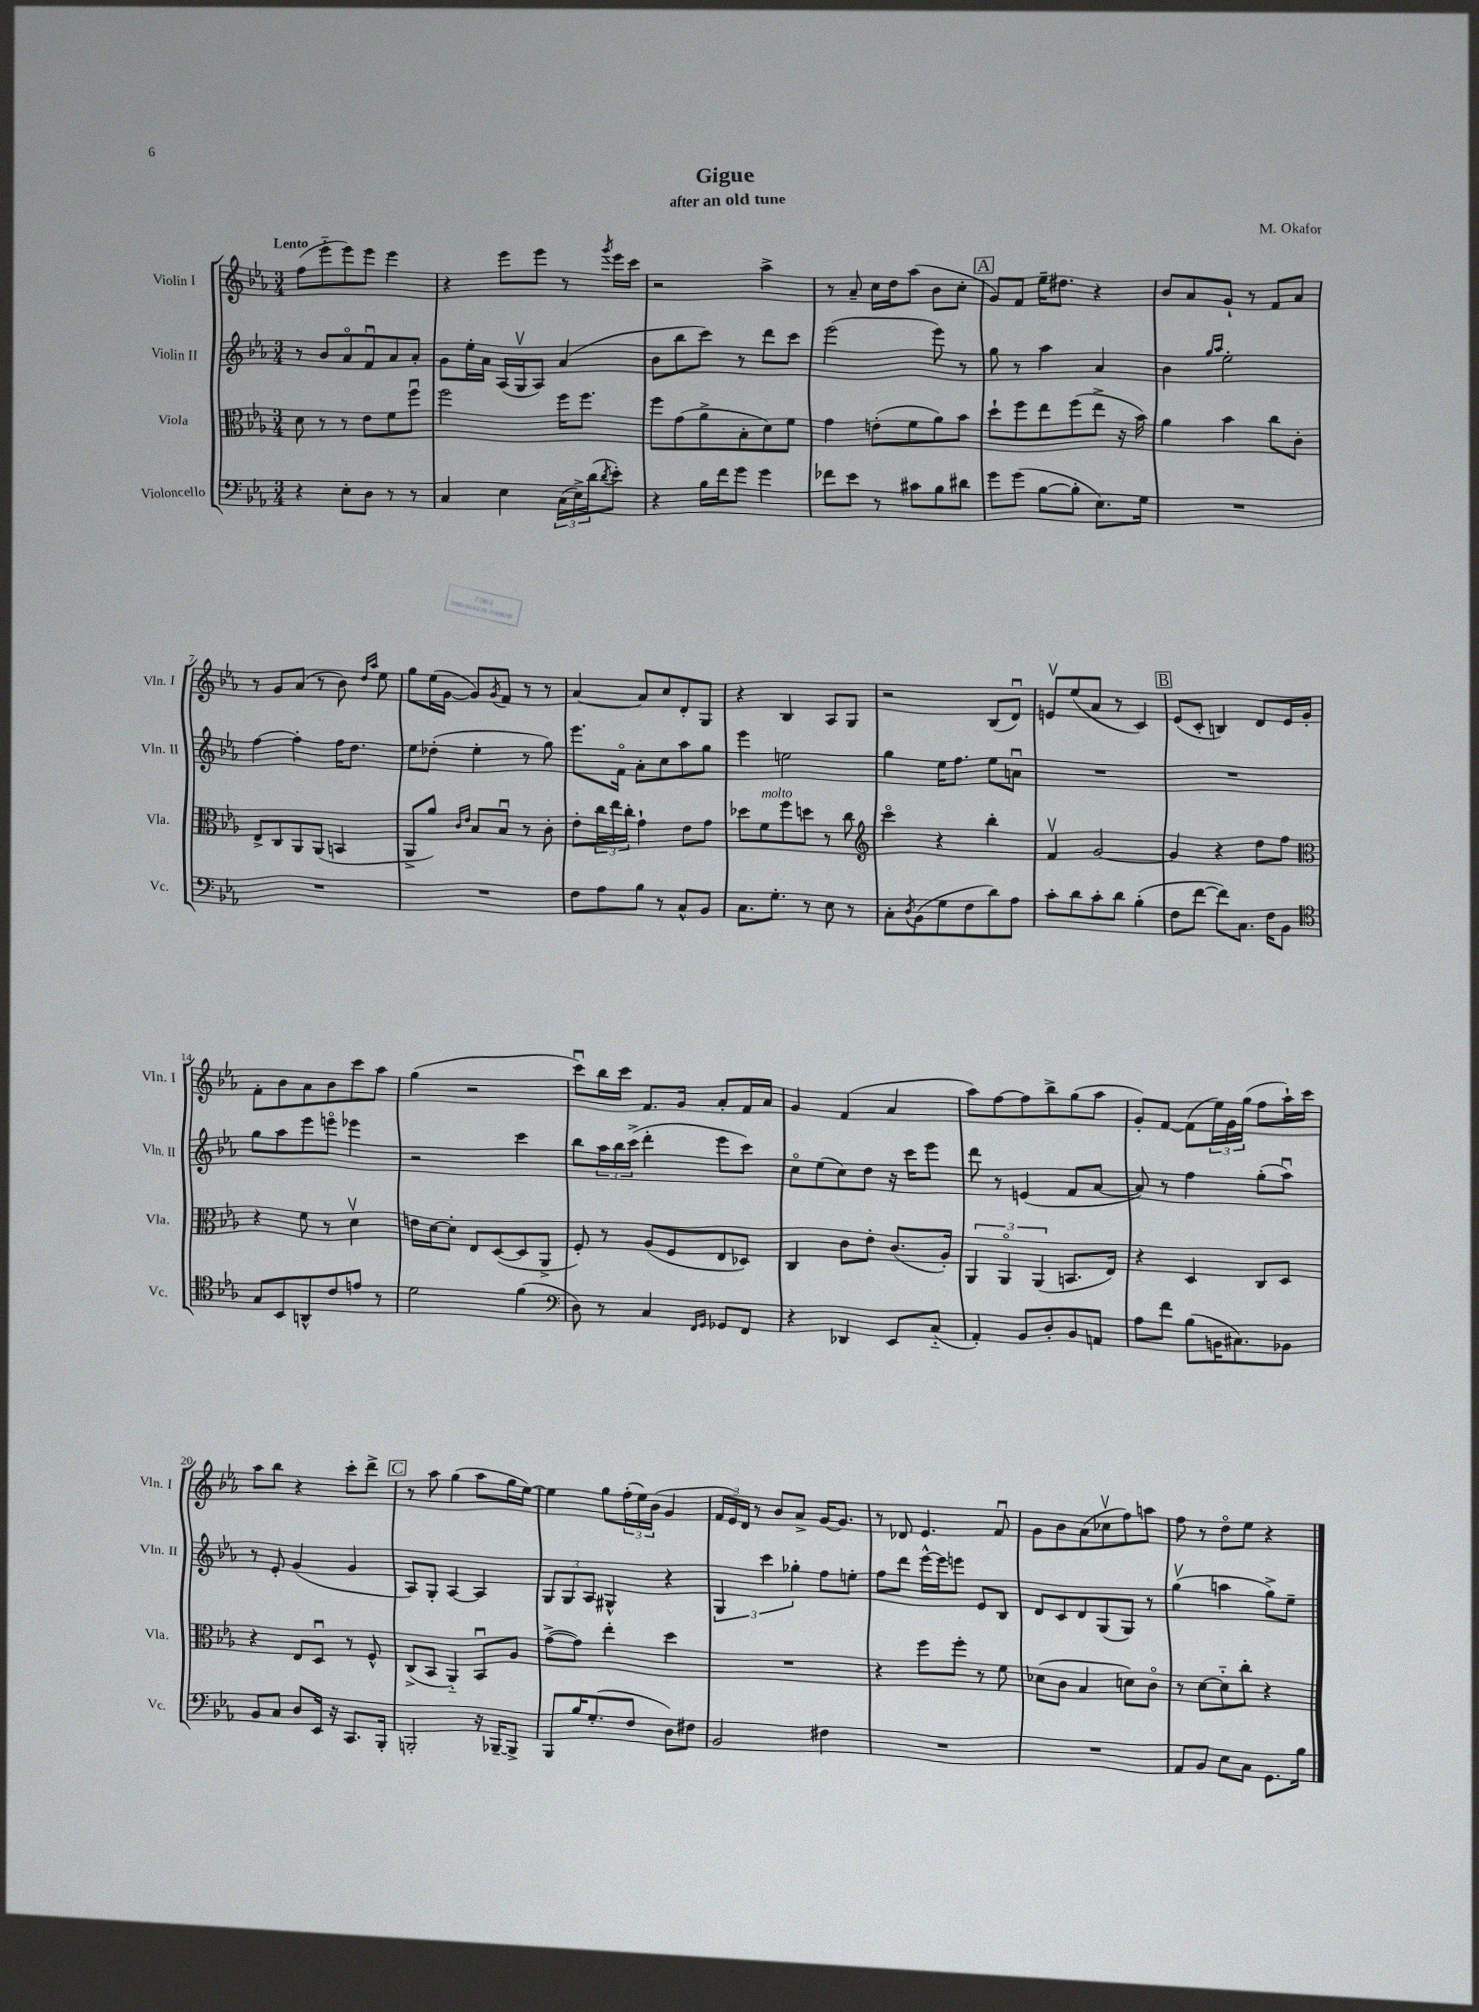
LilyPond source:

\header { title = "Gigue" composer = "M. Okafor" subtitle = "after an old tune" }
<<
\new StaffGroup <<
\new Staff = "s0" \with { instrumentName = "Violin I" shortInstrumentName = "Vln. I" } {
    \clef treble \key ees \major \numericTimeSignature \time 3/4 \tempo "Lento"
    f''8( ees'''8-_ ees'''8) ees'''8 ees'''4 |
    r4 ees'''8 ees'''8 r8 \acciaccatura { g'''8 } ees'''16 c'''16 |
    r2 aes''4-> |
    r8 aes'8-- c''16 d''16 aes''8( bes'8 c''8-. |
    \mark \markup { \box "A" } g'8) f'8 ees''16-- dis''8. r4 |
    bes'8 aes'8 g'8-! r8 f'8 aes'8 |
    r8 g'8 aes'8( r8 bes'8) \grace { d''16 aes''16 } ees''8 |
    g''8 ees''16( g'16~ g'8) \acciaccatura { g'8 } f'8 r8 r8 |
    aes'4~ aes'8 c''8 d'8-. g8 |
    r4 bes4 aes8 g8 |
    r2 bes8( d'8\downbow) |
    e'8\upbow ees''8( aes'8 r8 c'4) |
    \mark \markup { \box "B" } ees'8( c'8-. b4) d'8 ees'16 g'16-. |
    f'8-. bes'8 aes'8 bes'8 c'''8 aes''8 |
    g''4( r2 |
    c'''8\downbow) bes''16 c'''16 f'8. g'16 aes'8-. f'16 aes'16 |
    g'4 f'4( aes'4 |
    aes''8) f''8~ f''8 bes''8-> g''8( aes''8 |
    g'8-.) f'8~ f'8( \tuplet 3/2 { ees''16) g'16 g''16( } f''8 aes''16-!) c'''16 |
    aes''8 bes''8 r4 c'''8-. d'''8-> |
    \mark \markup { \box "C" } r8 aes''8 g''4( aes''8 g''16 ees''16~) |
    ees''4 g''8 \tuplet 3/2 { f''16-.( ees''16) bes'16( } g'4 |
    \tuplet 3/2 { f'16 ees'16) d'16 } r8 bes'8 aes'8-> g'16~ g'8. |
    r8 des'8 ees'4. f'8\downbow |
    g'8 bes'8 aes'8( ces''8\upbow f''8) a''8 |
    f''8 r8 d''8\flageolet ees''8 r4 \bar "|." |
}
\new Staff = "s1" \with { instrumentName = "Violin II" shortInstrumentName = "Vln. II" } {
    \clef treble \key ees \major \numericTimeSignature \time 3/4
    r8 bes'8 aes'8\flageolet f'8\downbow aes'8 aes'8-. |
    g'8 ees''16-. aes'16 aes16( g16\upbow aes8) aes'4( |
    bes'8 bes''8 c'''8) r8 d'''8 c'''8 |
    ees'''2( ees'''8) r8 |
    \mark \markup { \box "A" } g''8 r8 aes''4 aes'4 |
    bes'4 \grace { g''16 aes''16 } ees''2-. |
    f''4~ f''4-. f''16 d''8. |
    ees''8 des''8-.( ees''4-. r8 g''8) |
    ees'''8. f'16\flageolet aes'8-. c''8 aes''8 g''8 |
    ees'''4 e''2 |
    g''4 ees''16 f''8. ees''8 a'8\downbow |
    R2. |
    \mark \markup { \box "B" } R2. |
    g''8 aes''8 ees'''8 e'''8\flageolet ees'''4 |
    r2 c'''4 |
    bes''8 \tuplet 3/2 { aes''16 bes''16 c'''16->( } d'''4-. ees'''8 c'''8) |
    c''8\flageolet ees''8( c''8) d''8 r16 c'''16 ees'''8 |
    d'''8 r8 e'4( f'8 aes'8~ |
    aes'8) r8 f''4 g''8-.( aes''8\downbow) |
    r8 ees'8-. g'4( g'4 |
    \mark \markup { \box "C" } aes8) g8-. aes4~ aes4 |
    \tuplet 3/2 { g8 g8 aes8 } gis4-^ r4 |
    \tuplet 3/2 { g4 c'''4 ges''4-. } f''8 e''8-. |
    f''8 d'''8 ees'''16~-^ ees'''16 e'''8 ees'8 bes8 |
    d'8 c'8 d'8 g8( g8) r8 |
    g''4\upbow( a''4 g''8->) ees''8-- \bar "|." |
}
\new Staff = "s2" \with { instrumentName = "Viola" shortInstrumentName = "Vla." } {
    \clef alto \key ees \major \numericTimeSignature \time 3/4
    d'8 r8 r8 ees'8 f'8 f''8\downbow |
    f''2 f''16 f''8. |
    f''8 g'8( aes'8-> bes8-. d'8) f'8 |
    g'4 e'8-.( f'8 aes'8) bes'8 |
    \mark \markup { \box "A" } d''8-! f''8 ees''8 f''8( ees''8-> r16 bes'16) |
    aes'4 bes'4 c''8 c'8-. |
    ees8-> c8 aes,8 aes,8( b,4 |
    aes,8-> aes'8) \grace { c'16 ees'16 } bes8 bes8\downbow r8 c'8-. |
    ees'8-. \tuplet 3/2 { c''16 ees''16 c''16-. } g'4-! ees'8 g'8 |
    des''8 f'8^\markup { \italic "molto" } f''8 d''8 r8 c''8 |
    \clef treble c'''4\flageolet r4 bes''4-. |
    f'4\upbow g'2~ |
    \mark \markup { \box "B" } g'4 r4 d''8 f''8 |
    \clef alto r4 f'8 r8 d'4\upbow |
    e'16 d'16~ d'8-. ees8 d8~( d8 aes,8-> |
    f8-.) r8 aes8( f8 ees8 des8) |
    c4 c'8 ees'8-. c'8.( aes16-.) |
    \tuplet 3/2 { aes,4 aes,4\flageolet aes,4( } b,8. ees16) |
    r4 d4 c8 d8 |
    r4 ees8 d8\downbow r8 f8-^ |
    \mark \markup { \box "C" } c8->( bes,8 aes,4-_) bes,8\downbow aes8 |
    g'8~->( g'8) ees''4-. d''4 |
    R2. |
    r4 f''8 f''8-. r8 f'8 |
    des'8( c'8 bes4 d'8) c'8\flageolet |
    r8 d'8~ d'8-_ c''8-. r4 \bar "|." |
}
\new Staff = "s3" \with { instrumentName = "Violoncello" shortInstrumentName = "Vc." } {
    \clef bass \key ees \major \numericTimeSignature \time 3/4
    r4 ees8-. d8 r8 r8 |
    c4 ees4 \tuplet 3/2 { c16( ees16->) d'16( } \acciaccatura { d'8 } ees'8-.) |
    r4 bes16 f'16 g'8 g'4 |
    fes'8 ees'8 r8 cis'8 bes8 dis'8 |
    \mark \markup { \box "A" } g'8 g'8( bes8~ bes8-. ees8.) g16 |
    R2. |
    R2. |
    R2. |
    f8 aes8 bes8 r8 c8-^ bes,8 |
    c8. g8.-. r8 ees8 r8 |
    c8-. \acciaccatura { d8 } bes,8( g8 f8 d'8) aes8 |
    c'8-. d'8 c'8-. d'8 bes4-.( |
    \mark \markup { \box "B" } f8 f'8~ f'8) c8. f16 bes,8 |
    \clef tenor g8 bes,8 a,8-^ c'8 e'8 r8 |
    d'2 f'4( |
    \clef bass d8) r8 c4 \grace { f,16 g,16 } ges,8 f,8 |
    r4 des,4 ees,8 c8-_( |
    aes,4-.) bes,8 d8-. bes,8 a,8 |
    aes8 f'8 bes8( b,16 cis8.) bes,8 |
    bes,8 c8 d8 ees,16 r16 c,8. bes,,16-. |
    \mark \markup { \box "C" } b,,2-. r16 bes,,16~-- bes,,8-> |
    bes,,8 bes16 g8.-.( f8 d8) fis8 |
    bes,2 fis4 |
    R2. |
    R2. |
    aes,8 bes,8 ees8 c8 g,8. bes16 \bar "|." |
}
>>
>>
